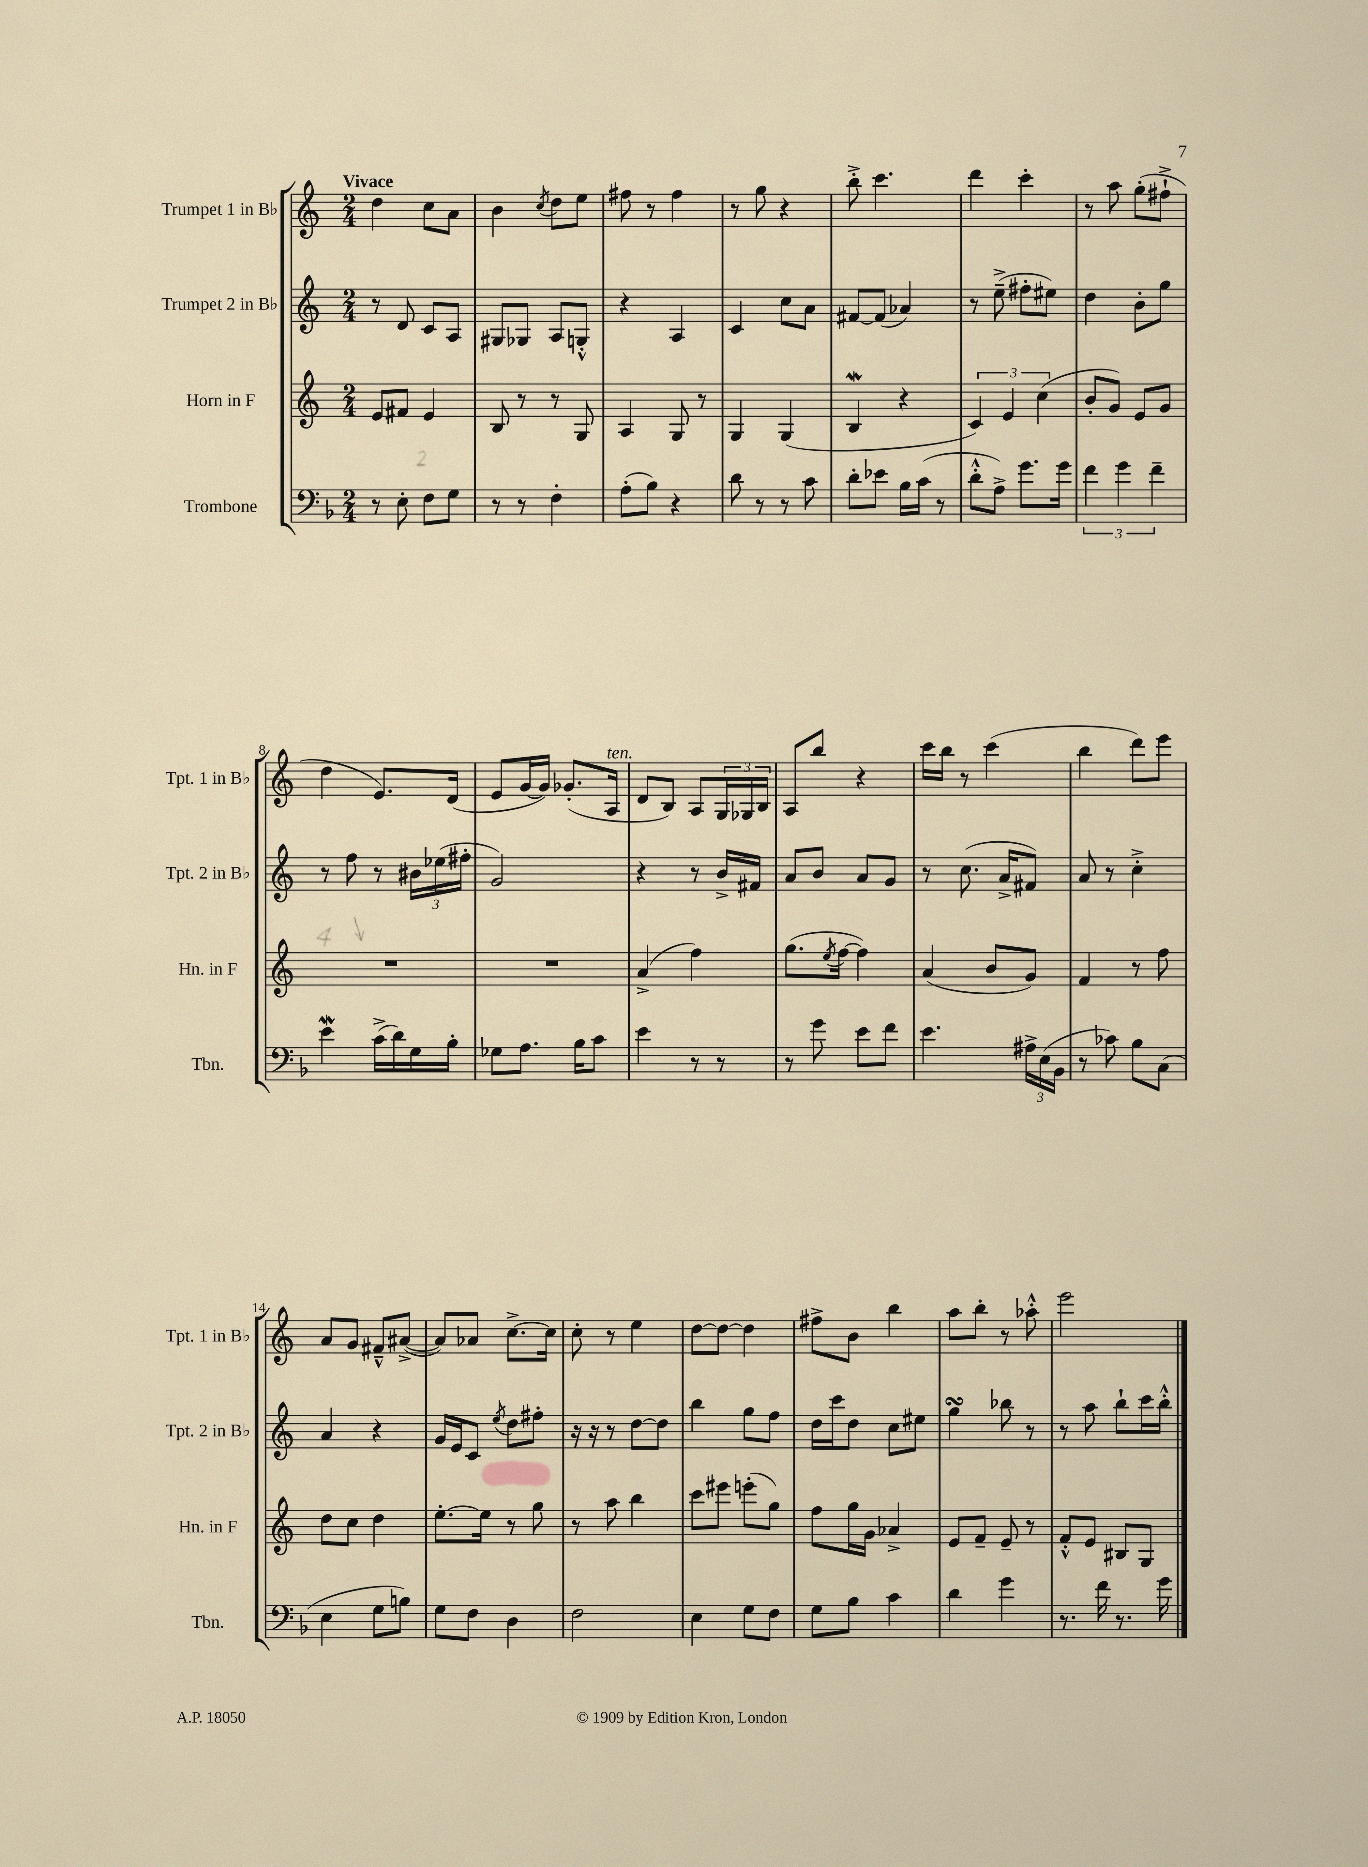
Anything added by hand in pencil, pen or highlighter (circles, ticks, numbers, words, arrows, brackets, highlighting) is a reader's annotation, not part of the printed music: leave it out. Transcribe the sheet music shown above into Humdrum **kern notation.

**kern	**kern	**kern	**kern
*part4	*part3	*part2	*part1
*staff4	*staff3	*staff2	*staff1
*I"Trombone	*I"Horn in F	*I"Trumpet 2 in B♭	*I"Trumpet 1 in B♭
*I'Tbn.	*I'Hn. in F	*I'Tpt. 2 in B♭	*I'Tpt. 1 in B♭
*clefF4	*clefG2	*clefG2	*clefG2
*k[b-]	*k[]	*k[]	*k[]
*M2/4	*M2/4	*M2/4	*M2/4
=1	=1	=1	=1
!	!	!	!LO:TX:a:B:t=Vivace
8r	8e/L	8r	4dd\
8E'\	8f#X/J	8d/	.
8F\L	4e/	8c/L	8cc\L
8G\J	.	8A/J	8a\J
=2	=2	=2	=2
8r	8B/	8G#X/L	4b\
8r	8r	8G-X/J	.
.	.	.	8qcc/
4F'\	8r	8A/L	8dd\L
.	8G/	8Gn'^^/J	8ee\J
=3	=3	=3	=3
(8A'\L	4A/	4r	8ff#X\
8B-\J)	.	.	8r
4r	8G/	4A/	4ff#\
.	8r	.	.
=4	=4	=4	=4
8d\	4G/	4c/	8r
8r	.	.	8gg\
8r	(4G/	8cc\L	4r
8c\	.	8a\J	.
=5	=5	=5	=5
8d'\L	4BW/	[8f#X/L	8bb'^\
8e-X\J	.	(8f#/J]	4.ccc\
16B-\LL	4r	4a-X/)	.
(16c\JJ	.	.	.
8r	.	.	.
=6	=6	=6	=6
8d'^^\L	6c/)	8r	4ddd\
8A^\J)	.	(8ee~^\	.
.	6e/	.	.
8.g\L	.	8ff#X'\L	4ccc'\
.	(6cc\	.	.
.	.	8ee#X\J)	.
16g\Jk	.	.	.
=7	=7	=7	=7
6f\	8b'/L	4dd\	8r
.	8g/J)	.	8aa\
6g\	.	.	.
.	8e/L	8b'\L	(8gg'\L
6f~\	.	.	.
.	8g/J	8gg\J	8ff#X`^\J
!!LO:LB:g=z
=8	=8	=8	=8
4eW\	2r	8r	4dd\
.	.	8ff\	.
(16c^\LL	.	8r	8.e/L)
16d\)	.	.	.
16G\	.	24b#X\LL	.
.	.	(24ee-X\	.
16B-'\JJ	.	.	(16d/Jk
.	.	24ff#X'\JJ	.
=9	=9	=9	=9
8G-X\L	2r	2g/)	8e/L
8.A\J	.	.	[16g/L
.	.	.	16g/JJ])
.	.	.	(8.g-X'/L
16B-\KL	.	.	.
8c\J	.	.	.
!	!	!	!LO:TX:a:i:t=ten.
.	.	.	16A/Jk
=10	=10	=10	=10
4e\	(4a^/	4r	8d/L
.	.	.	8B/J)
8r	4ff\)	8r	8A/L
8r	.	16b^/LL	24G/L
.	.	.	24G-X/
.	.	16f#X/JJ	.
.	.	.	24B/JJ
=11	=11	=11	=11
8r	(8.gg\L	8a/L	8A/L
8g\	.	8b/J	8bb/J
.	8qee/	.	.
.	[16ff\Jk	.	.
8e\L	4ff\])	8a/L	4r
8f\J	.	8g/J	.
=12	=12	=12	=12
4.e\	(4a/	8r	16ccc\LL
.	.	.	16bb\JJ
.	.	(8.cc\	8r
.	8b/L	.	(4ccc\
.	.	16a^/KL	.
24A#X^\LL	8g/J)	8f#X/J)	.
(24E\	.	.	.
24BB-\JJ	.	.	.
=13	=13	=13	=13
8r	4f/	8a/	4bb\
8c-X\)	.	8r	.
8B-\L	8r	4cc'^\	8ddd\L)
(8C\J	8ff\	.	8eee\J
!!LO:LB:g=z
=14	=14	=14	=14
4E\	8dd\L	4a/	8a/L
.	8cc\J	.	8g/J
8G\L	4dd\	4r	8f#X~^^/L
8Bn\J)	.	.	([8a#X^/J
=15	=15	=15	=15
8G\L	[8.ee'\L	16g/LL	8a#/L])
.	.	16e/J	.
8F\J	.	8c/J	8a-X/J
.	16ee\Jk]	.	.
.	.	8qee/	.
4D\	8r	8dd\L	[8.cc^\L
.	8gg\	8ff#X'\J	.
.	.	.	16cc\Jk]
=16	=16	=16	=16
2F\	8r	16r	8cc'\
.	.	16r	.
.	8aa\	8r	8r
.	4bb\	[8dd\L	4ee\
.	.	8dd\J]	.
=17	=17	=17	=17
4E\	8ccc\L	4bb\	[8dd\L
.	8eee#X\J	.	8dd\J_
8G\L	(8eeen'\L	8gg\L	4dd\]
8F\J	8gg\J)	8ff\J	.
=18	=18	=18	=18
8G\L	8ff\L	16dd\LL	8ff#X^\L
.	.	16ccc\J	.
8B-\J	16gg\L	8dd\J	8b\J
.	16g\JJ	.	.
4c\	4a-X^/	8cc\L	4bb\
.	.	8ee#X\J	.
=19	=19	=19	=19
4d\	8e/L	4ggsSSS\	8aa\L
.	8f~/J	.	8bb'\J
4g\	8e~/	8bb-X\	8r
.	8r	8r	8aa-X'^^\
=20	=20	=20	=20
8.r	8f'^^/L	8r	2eee\
.	8e/J	8aa\	.
16f\	.	.	.
8.r	8B#X/L	8bb`\L	.
.	8G/J	16ccc\L	.
16g\	.	16bb'^^\JJ	.
==	==	==	==
*-	*-	*-	*-
